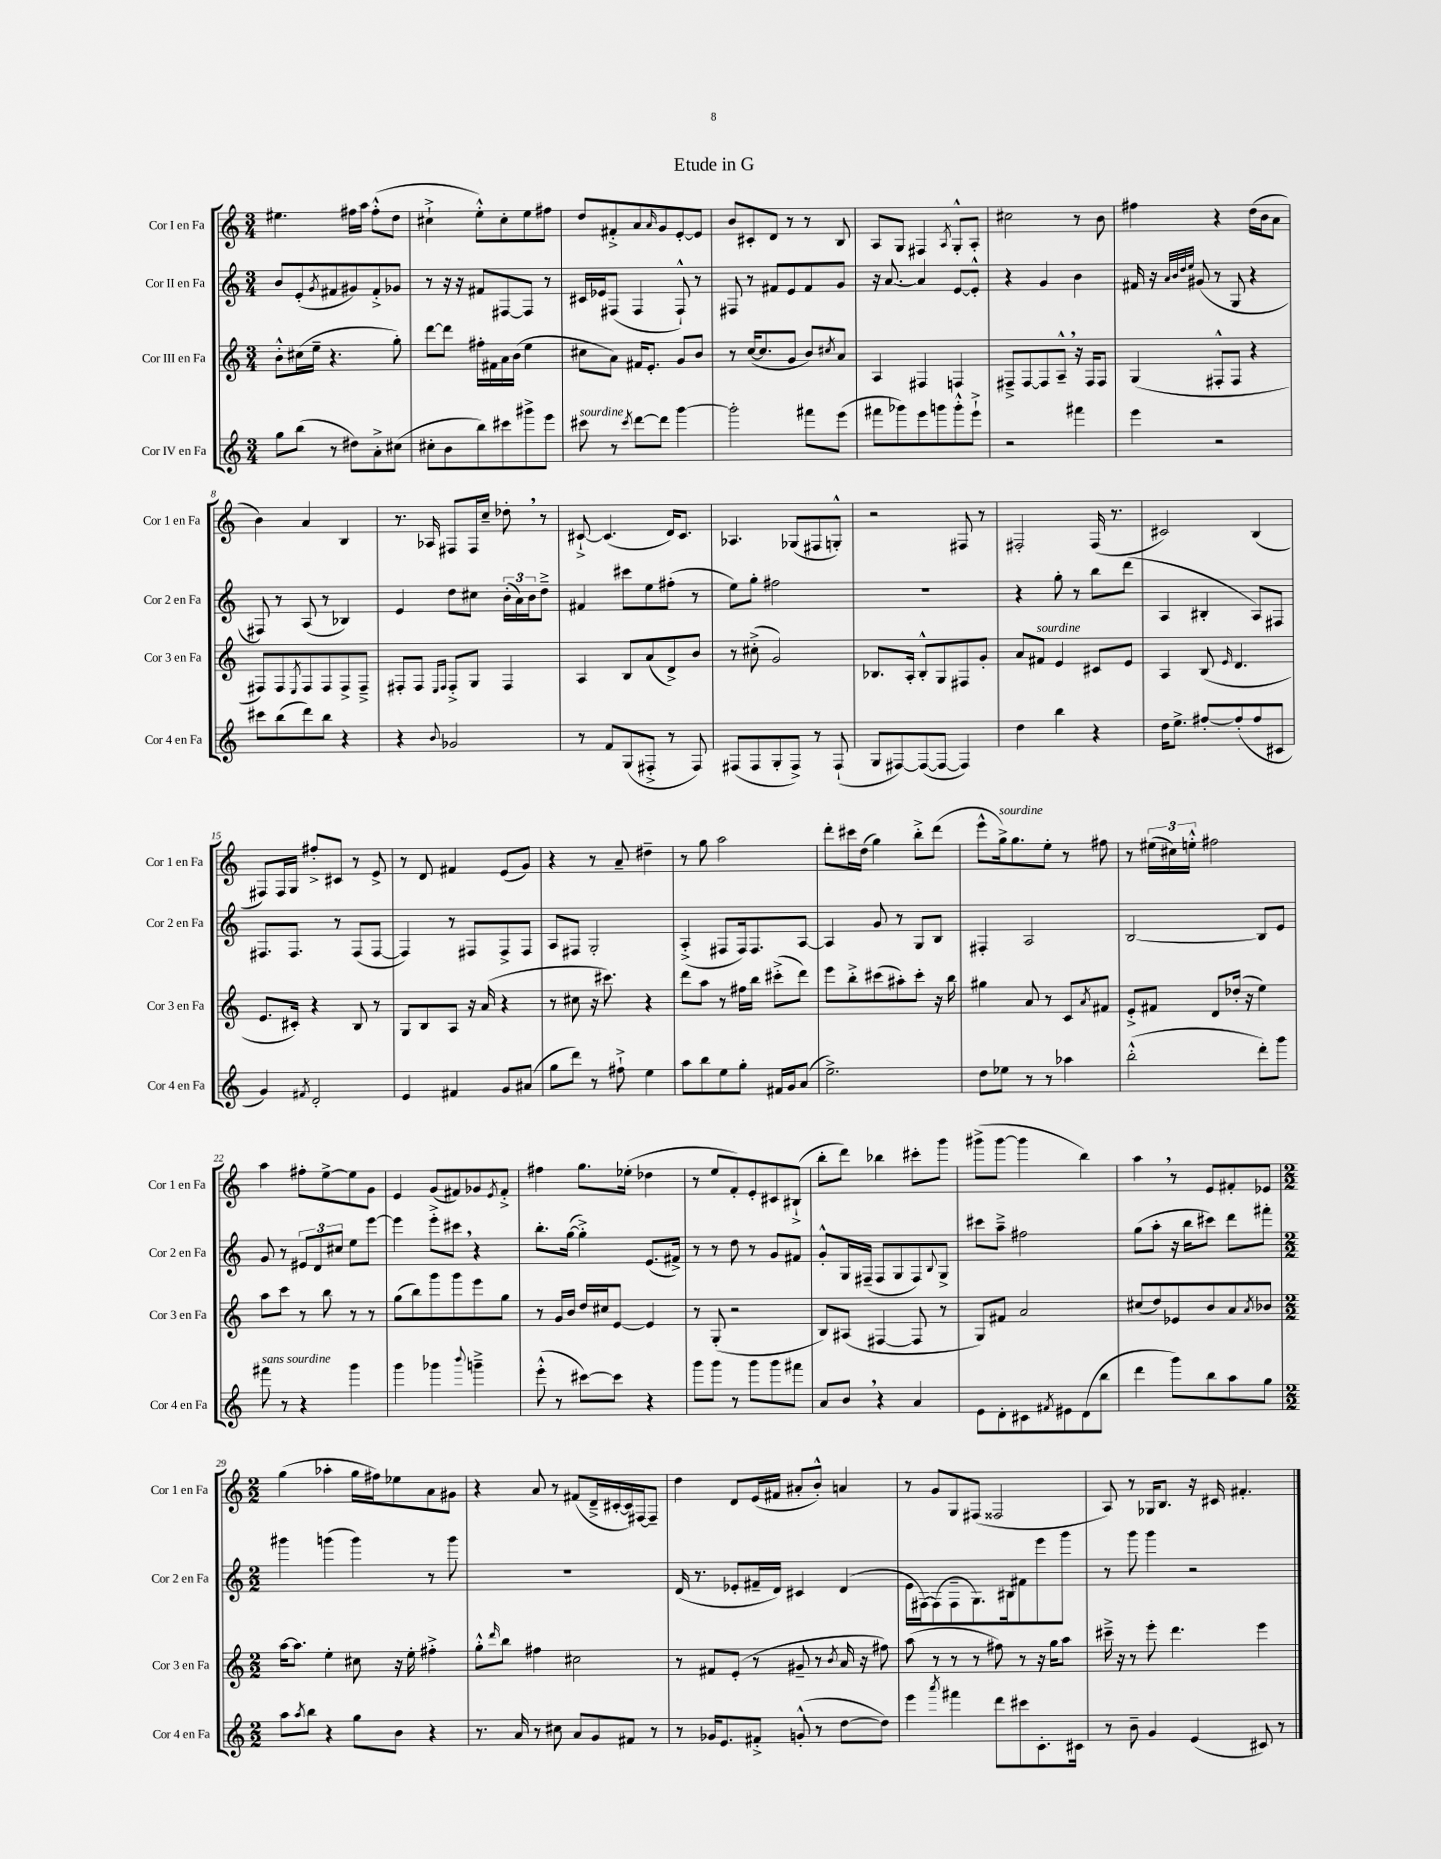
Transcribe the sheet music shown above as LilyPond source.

\header { title = "Etude in G" }
<<
\new StaffGroup <<
\new Staff = "s0" \with { instrumentName = "Cor I en Fa" shortInstrumentName = "Cor 1 en Fa" } {
    \clef treble \key c \major \numericTimeSignature \time 3/4
    eis''4. fis''16 a''16 fis''8-.-^( d''8 |
    cis''4-!-> e''8-.-^) cis''8-. e''8 fis''8 |
    d''8 fis'8-.-> a'8 \grace { a'16 } g'8 e'8~-. e'8 |
    b'8 cis'8-. d'8 r8 r8 b8 |
    a8 g8 fis4 \acciaccatura { a8 } g8-.-^ a8-. |
    cis''2 r8 b'8 |
    fis''4 r4 d''16( b'16 a'8 |
    b'4) a'4 b4 |
    r8. aes16 fis8 fis16 c''16-- des''8-. \breathe r8 |
    cis'8~-!-> cis'4.( d'16) cis'8. |
    aes4. ges8( fis8 g8-.-^) |
    r2 fis8 r8 |
    fis2-. fis16( r8. |
    cis'2) b4( |
    fis8) fis16 g16 fis''8-.-> cis'8 r8 e'8-> |
    r8 d'8 fis'4 e'8( g'8) |
    r4 r8 a'8-- dis''4-- |
    r8 g''8 a''2 |
    d'''8-. cis'''16 d''16( g''4) b''8-.-> d'''8( |
    e'''8-^ g''16->^\markup { \italic "sourdine" }) g''8. e''8-. r8 fis''8 |
    r8 \tuplet 3/2 { eis''16( cis''16) e''16-.-^ } fis''2 |
    a''4 fis''8-. e''8~-> e''8 g'8 |
    e'4 g'8( fis'8) ges'8 \acciaccatura { e'8 } fis'8-.-> |
    fis''4 g''8. ees''16-.( des''4 |
    r8 e''8 f'8-.) e'8-. cis'8 bis8-!->( |
    b''8-. d'''8) bes''4 cis'''8-. g'''8 |
    gis'''8->( gis'''8~ gis'''4 b''4) |
    a''4 \breathe r8 e'8 fis'8-. ees'8 |
    \numericTimeSignature \time 2/2 g''4( aes''4-. g''16 fis''16) ees''8 a'8 gis'8 |
    r4 a'8 r8 fis'8( d'16---> cis'16~-. cis'16) fis16~ fis8-- |
    d''4 d'8 e'16( fis'16 ais'8-. b'8-.-^) a'4 |
    r8 g'8 g8 fis8( fisis2 |
    a8) r8 ges16 b8. r16 cis'16 fis'4.-. \bar "|." |
}
\new Staff = "s1" \with { instrumentName = "Cor II en Fa" shortInstrumentName = "Cor 2 en Fa" } {
    \clef treble \key c \major \numericTimeSignature \time 3/4
    b'8 e'8-.( \acciaccatura { g'8 } fis'8 gis'8) fis'8-.-> ges'8 |
    r8 r16 r16 fis'8 fis8~ fis8 r8 |
    cis'16 ees'16 fis8( fis4 fis8-!-^) r8 |
    fis8 r8 fis'8 e'8 fis'8 g'8 |
    r16 a'8.~ a'4 e'8~ e'8-.-^ |
    r4 g'4 b'4 |
    fis'16 r16 \grace { a'32 b'32 d''32 e''32 } gis'8( r8 g8 r4 |
    fis8) r8 a8( r8 bes4) |
    e'4 d''8 cis''8 \tuplet 3/2 { b'16-.( a'16) b'16 } d''8---> |
    fis'4 cis'''8 e''8 fis''8-.( r8 |
    e''8) g''8-. fis''2 |
    R2. |
    r4 g''8-. r8 b''8 d'''8( |
    a4 bis4-. a8) fis8 |
    fis8. fis8. r8 fis8( fis8~ |
    fis4) r8 fis8 fis8-> fis8 |
    a8 fis8 g2-. |
    a4-.->( fis8 fis16) fis8. a8~ |
    a4 g'8 r8 g8 b8 |
    fis4-. a2 |
    b2~ b8 e'8 |
    g'8 r8 \tuplet 3/2 { eis'8 d'8 cis''8 } e''8 e'''8~ |
    e'''4 e'''8-.-> cis'''8 \breathe r4 |
    b''8.-. g''16~( g''4-.->) e'8.( fis'16->) |
    r8 r8 d''8 r8 g'8 fis'8 |
    g'8-.-^ g16 fis16--( fis8 g8 fis8) \appoggiatura { b8 } g8-> |
    cis'''8 a''8---> fis''2 |
    g''8( a''8-. r16 b''16 cis'''8) d'''8 fis'''8-. |
    \numericTimeSignature \time 2/2 gis'''4 g'''4( g'''4) r8 g'''8 |
    R1 |
    d'16( r8. ees'8-. fis'16-- d'16) cis'4 d'4( |
    e'16 fis16~) fis8( fis8-- g8.) bis16 fis'8 e'''8 g'''8 |
    r8 g'''8 g'''4 r2 \bar "|." |
}
\new Staff = "s2" \with { instrumentName = "Cor III en Fa" shortInstrumentName = "Cor 3 en Fa" } {
    \clef treble \key c \major \numericTimeSignature \time 3/4
    b'8-.-^ cis''16( e''16-- r4. g''8-.) |
    d'''8~ d'''8 fis''16-. fis'16 a'16 b'16( e''4 |
    cis''8 a'8) fis'16 e'8.-. g'8 b'8 |
    r8 c''16~( c''8. g'8 b'8) \acciaccatura { cis''8 } a'8 |
    a4 fis4 f4 |
    fis8---> fis8~ fis8 a8---^ \breathe r16 fis16 fis8 |
    g4( fis8-.-^ fis8 r4 |
    fis8) fis8 \acciaccatura { e8 } fis8 fis8 fis8-> fis8---> |
    fis8-. fis8 \grace { e16 fis16 } fis8-.-> g8 fis4 |
    a4 b8 a'8( d'8->) b'8 |
    r8 cis''8-.->( g'2) |
    bes8. a16-. bes8-.-^ g8 fis8 g'8-. |
    a'8 fis'8^\markup { \italic "sourdine" } e'4 cis'8 e'8 |
    a4 b8( \grace { e'16 } d'4. |
    e'8. cis'16-.) r4 b8 r8 |
    g8 b8 a8 r16 a'16( r4 |
    r8 cis''8 r16 cis'''8.) r4 |
    d'''8 a''8 r8 fis''16 b''16 cis'''8-.->( d'''8) |
    e'''8 b''8-.-> cis'''8( ais''8-.) cis'''8-. r16 b''16 |
    gis''4 a'8 r8 c'8 \acciaccatura { a'8 } fis'8 |
    e'8-.-> fis'8 d'8 des''16-.( r16 e''4) |
    a''8 c'''8 r8 b''8 r8 r8 |
    g''8( b''8) g'''8 g'''8 e'''8 g''8 |
    r8 g'16 b'16 d''16 cis''16 e'8~ e'4 |
    r8 g8-.( r2 |
    b8) ais8( fis4~ fis8 r8 |
    g8) fis'8 a'2 |
    cis''8( d''8) ees'8 b'8 a'8 \acciaccatura { a'8 } bes'8 |
    \numericTimeSignature \time 2/2 a''16~ a''8. e''4-. cis''8 r16 e''16-. fis''4-.-> |
    g''8-.-^ \grace { d'''16 } b''8 fis''4 cis''2 |
    r8 fis'8 e'8-.( r8 gis'8-- r8 \acciaccatura { b'8 } a'16 r16 fis''8) |
    a''8( r8 r8 r8 fis''8) r8 r16 g''16 a''8 |
    cis'''16---> r16 r8 e'''8-. d'''4. e'''4 \bar "|." |
}
\new Staff = "s3" \with { instrumentName = "Cor IV en Fa" shortInstrumentName = "Cor 4 en Fa" } {
    \clef treble \key c \major \numericTimeSignature \time 3/4
    g''8 b''8( r8 dis''8) a'8-.-> cis''8( |
    cis''8-. b'8 b''8) cis'''8 gis'''8-> e'''8 |
    cis'''8^\markup { \italic "sourdine" } r8 \acciaccatura { cis'''8 } d'''8~ d'''8 g'''4~ |
    g'''2-. fis'''8 e'''8( |
    fis'''8 ges'''8) e'''8 g'''8 g'''8-.-^ e'''8-!-> |
    r2 fis'''4 |
    e'''4 r2 |
    cis'''8 b''8( d'''8) b''8 r4 |
    r4 \appoggiatura { b'8 } ges'2 |
    r8 f'8 g8( fis8-.-> r8 fis8) |
    fis8( fis8 g8-. fis8->) r8 fis8-!( |
    g8 fis8~) fis8~( fis8~ fis4) |
    d''4 b''4 r4 |
    d''16 e''8.-> fis''8~-. fis''8-.( fis''8 cis'8 |
    g'4) \acciaccatura { fis'8 } d'2-. |
    e'4 fis'4 g'8 ais'8( |
    g''8 d'''8) r8 fis''8-!-> e''4 |
    a''8 b''8 e''8 g''8-. fis'16 g'16 a'8( |
    e''2.->) |
    d''8 ees''8 r8 r8 aes''4 |
    b''2-.-^( d'''8-.) g'''8 |
    fis'''8^\markup { \italic "sans sourdine" } r8 r4 g'''4 |
    g'''4 ges'''4 \appoggiatura { b'''8 } g'''4---> |
    e'''8-.-^( r8 cis'''8~) cis'''8 r4 |
    g'''8 g'''8 r8 g'''8 g'''8 fis'''8 |
    a'8 b'8 \breathe r4 a'4 |
    e'8 d'8-. cis'8 \acciaccatura { fis'8 } eis'8 d'8( b''8 |
    d'''4 g'''8) b''8 a''8 g''8 |
    \numericTimeSignature \time 2/2 a''8 \acciaccatura { a''8 } b''8 r4 g''8 b'8 r4 |
    r8. a'16 r8 cis''8 a'8 g'8 fis'8 r8 |
    r8 ges'16 e'8. fis'8-.-> g'8-.-^( r8 d''8~ d''8) |
    e'''4 \acciaccatura { a'''8 } fis'''4 d'''8 cis'''8 c'8.-. cis'16 |
    r8 b'8-- g'4 e'4( cis'8) r8 \bar "|." |
}
>>
>>
